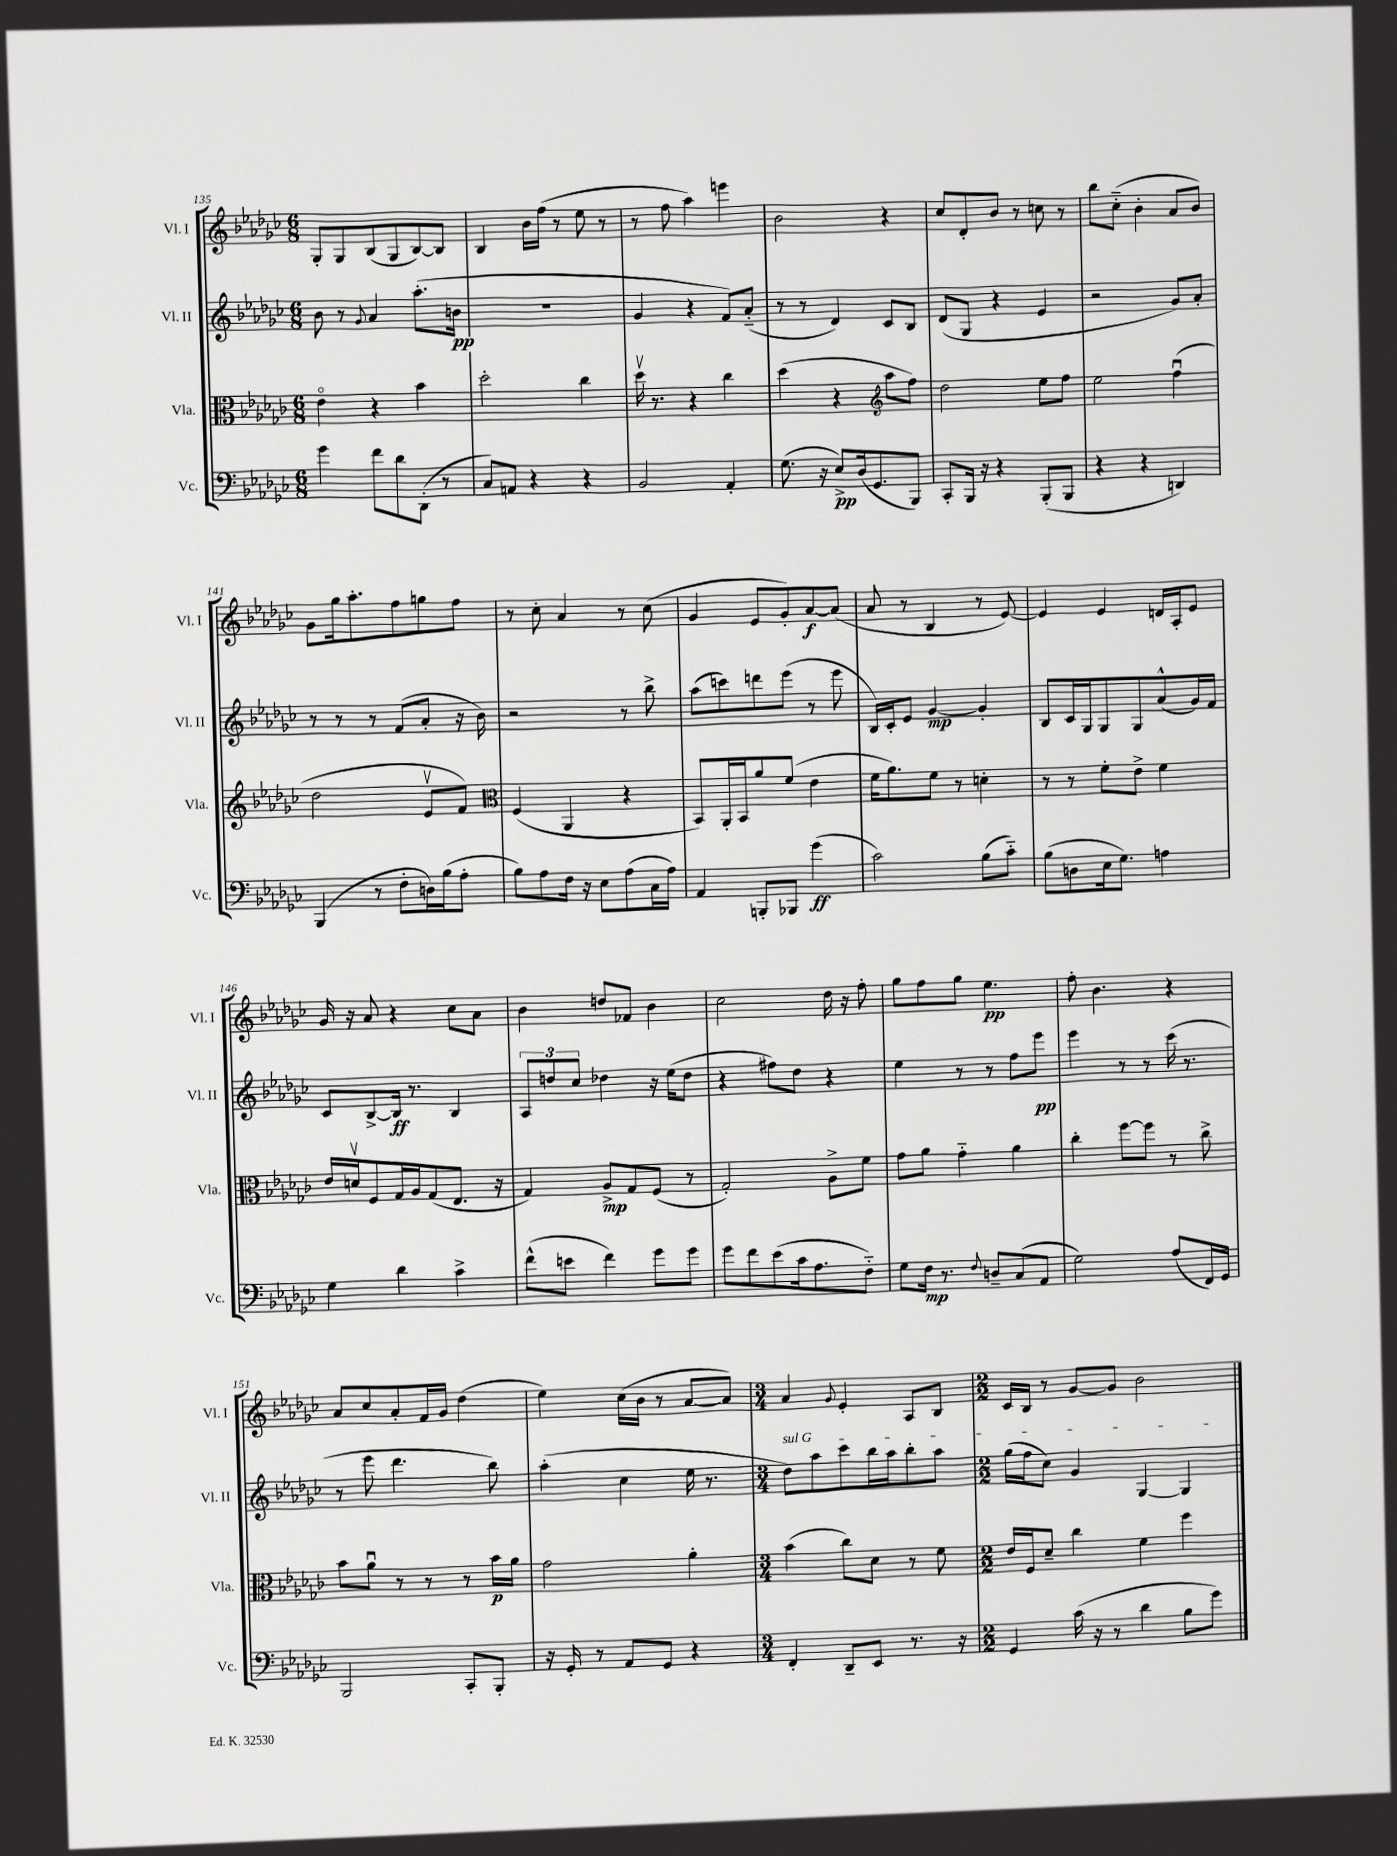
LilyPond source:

<<
\new StaffGroup <<
\new Staff = "s0" \with { instrumentName = "Vl. I" shortInstrumentName = "Vl. I" } {
    \clef treble \key ges \major \numericTimeSignature \time 6/8
    \autoBeamOff ges8[-. ges8 bes8( ges8 bes8~) bes8] |
    bes4 bes'16[ f''16]( r8 ees''8 r8 |
    r8 f''8 aes''4) e'''4 |
    bes'2 r4 |
    ces''8[ des'8-. bes'8] r8 c''8 r8 |
    bes''8[ ces''8]-_( bes'4-. aes'8[ bes'8]) |
    ges'8[ ges''16 aes''8.-. f''8 g''8 f''8] |
    r8 ces''8-. aes'4 r8 ces''8( |
    ges'4 ees'8[ ges'8-.) aes'8~\f aes'8]( |
    aes'8 r8 bes4 r8 ees'8~) |
    ees'4 ees'4 d'16[ aes16-. ees'8] |
    ges'16 r16 aes'8 r4 ces''8[ aes'8] |
    bes'4 d''8[ fes'8] bes'4 |
    ces''2 des''16 r16 f''8-. |
    ges''8[ f''8 ges''8] ees''4.\pp |
    f''8-. bes'4. r4 |
    aes'8[ ces''8 aes'8-. f'16 ges'16] des''4( |
    ees''4) ces''16[( bes'16] r8 aes'8[~ aes'8]) |
    \numericTimeSignature \time 3/4 aes'4 \appoggiatura { ges'8 } ees'4-. aes8[ bes8] |
    \numericTimeSignature \time 2/2 ces'16[ bes16] r8 ges'8[~ ges'8] bes'2 \bar "|." |
}
\new Staff = "s1" \with { instrumentName = "Vl. II" shortInstrumentName = "Vl. II" } {
    \clef treble \key ges \major \numericTimeSignature \time 6/8
    \autoBeamOff bes'8 r8 \appoggiatura { ges'8 } aes'4 aes''8.[-.( b'16]\pp |
    R2. |
    ges'4 r4 f'8[) aes'8]-_( |
    r8 r8 des'4) ces'8[ bes8] |
    des'8[( ges8] r4 ees'4 |
    r2 ges'8[) aes'8]-. |
    r8 r8 r8 f'8[( aes'8]-. r16 bes'16) |
    r2 r8 bes''8-> |
    aes''8[( c'''8) d'''8 ees'''8]( r8 ees'''8 |
    bes16[) ces'16-. ees'8] ges'4~\mp ges'4-. |
    bes8[ ces'16 ges16 ges8 ges8 aes'8-^( ges'16) f'16] |
    ces'8[ bes8~-> bes16]\ff r8. bes4 |
    \tuplet 3/2 { aes8[ d''8 ces''8] } des''4 r16 ees''16[( des''8] |
    r4 fis''8[) des''8] r4 |
    ees''4 r8 r8 f''8[ ees'''8]\pp |
    ees'''4 r8 r8 ces'''16( r8. |
    r8 ees'''8 des'''4. bes''8) |
    aes''4-.( ces''4 ees''16 r8. |
    \numericTimeSignature \time 3/4 \once \override TextSpanner.bound-details.left.text = \markup { \italic "sul G" } des''8[\startTextSpan) aes''8 ces'''8 bes''16 aes''16 bes''8-. aes''8] |
    \numericTimeSignature \time 2/2 ges''16[( f''16 ces''8]) ges'4 ges4~ ges4\stopTextSpan \bar "|." |
}
\new Staff = "s2" \with { instrumentName = "Vla." shortInstrumentName = "Vla." } {
    \clef alto \key ges \major \numericTimeSignature \time 6/8
    \autoBeamOff ees'4\flageolet r4 bes'4 |
    des''2-. ces''4 |
    des''16\upbow r8. r4 ces''4 |
    des''4( r4 \clef treble aes''8[ f''8]) |
    des''2 ees''8[ f''8] |
    ees''2 f''4\downbow( |
    des''2 ees'8[\upbow f'8]) |
    \clef alto f4( aes,4 r4 |
    bes,8[) aes,16-. bes,16 aes'8 f'8]( ees'4 |
    f'16[ aes'8.) f'8] r8 d'4-. |
    r8 r8 f'8[-. ees'8]-> f'4 |
    ees'16[ d'16\upbow f8 ges16 aes16 ges8( ees8.] r16 |
    ges4) aes8[->\mp ges8 f8]( r8 |
    ges2-.) aes8[-> f'8] |
    ges'8[ aes'8] ges'4-_ aes'4 |
    ces''4-. f''8[~ f''8] r8 ces''8-> |
    bes'8[ aes'8]\downbow r8 r8 r8 bes'16[\p aes'16] |
    ges'2 aes'4-. |
    \numericTimeSignature \time 3/4 bes'4( ces''8[) des'8] r8 f'8 |
    \numericTimeSignature \time 2/2 ees'16[ f16 des'8]-- ces''4 f'4 f''4 \bar "|." |
}
\new Staff = "s3" \with { instrumentName = "Vc." shortInstrumentName = "Vc." } {
    \clef bass \key ges \major \numericTimeSignature \time 6/8
    \autoBeamOff ges'4 f'8[ des'8 des,8]-.( r8 |
    ces8[) a,8] r4 r4 |
    bes,2 aes,4-. |
    ges8.( r16 ees8[->\pp) des16( ges,8. bes,,8]) |
    ces,8[-. bes,,16] r16 r4 bes,,8[-.( bes,,8] |
    r4 r4 d,4) |
    bes,,4( r8 f8[-. d16) bes16( aes8]-. |
    bes8[) aes8 f16] r16 ees8[ aes8( ces16 aes16]) |
    aes,4 b,,8[-. bes,,8] ges'4\ff( |
    ces'2) bes8[( ces'8]-_) |
    bes8[( d8 ees16 ges8.]) a4 |
    ges4 des'4 ces'4-> |
    f'8[-^( e'8] f'4) ges'8[ ges'8] |
    ges'8[ f'8 ees'8( ces'16 aes8. f8]-_) |
    ges8[ f16]\mp r8. \appoggiatura { f8 } d8[-- ces8( aes,8] |
    ges2) aes8[( f,16) ges,16] |
    bes,,2 ces,8[-. bes,,8]-. |
    r16 ges,16-. r8 aes,8[ ges,8] r4 |
    \numericTimeSignature \time 3/4 f,4-. des,8[-- ees,8] r8. r16 |
    \numericTimeSignature \time 2/2 ges,4 ces'16( r16 r8 des'4 bes8[ ges'8]) \bar "|." |
}
>>
>>
\layout { \context { \Score currentBarNumber = #135 } }
